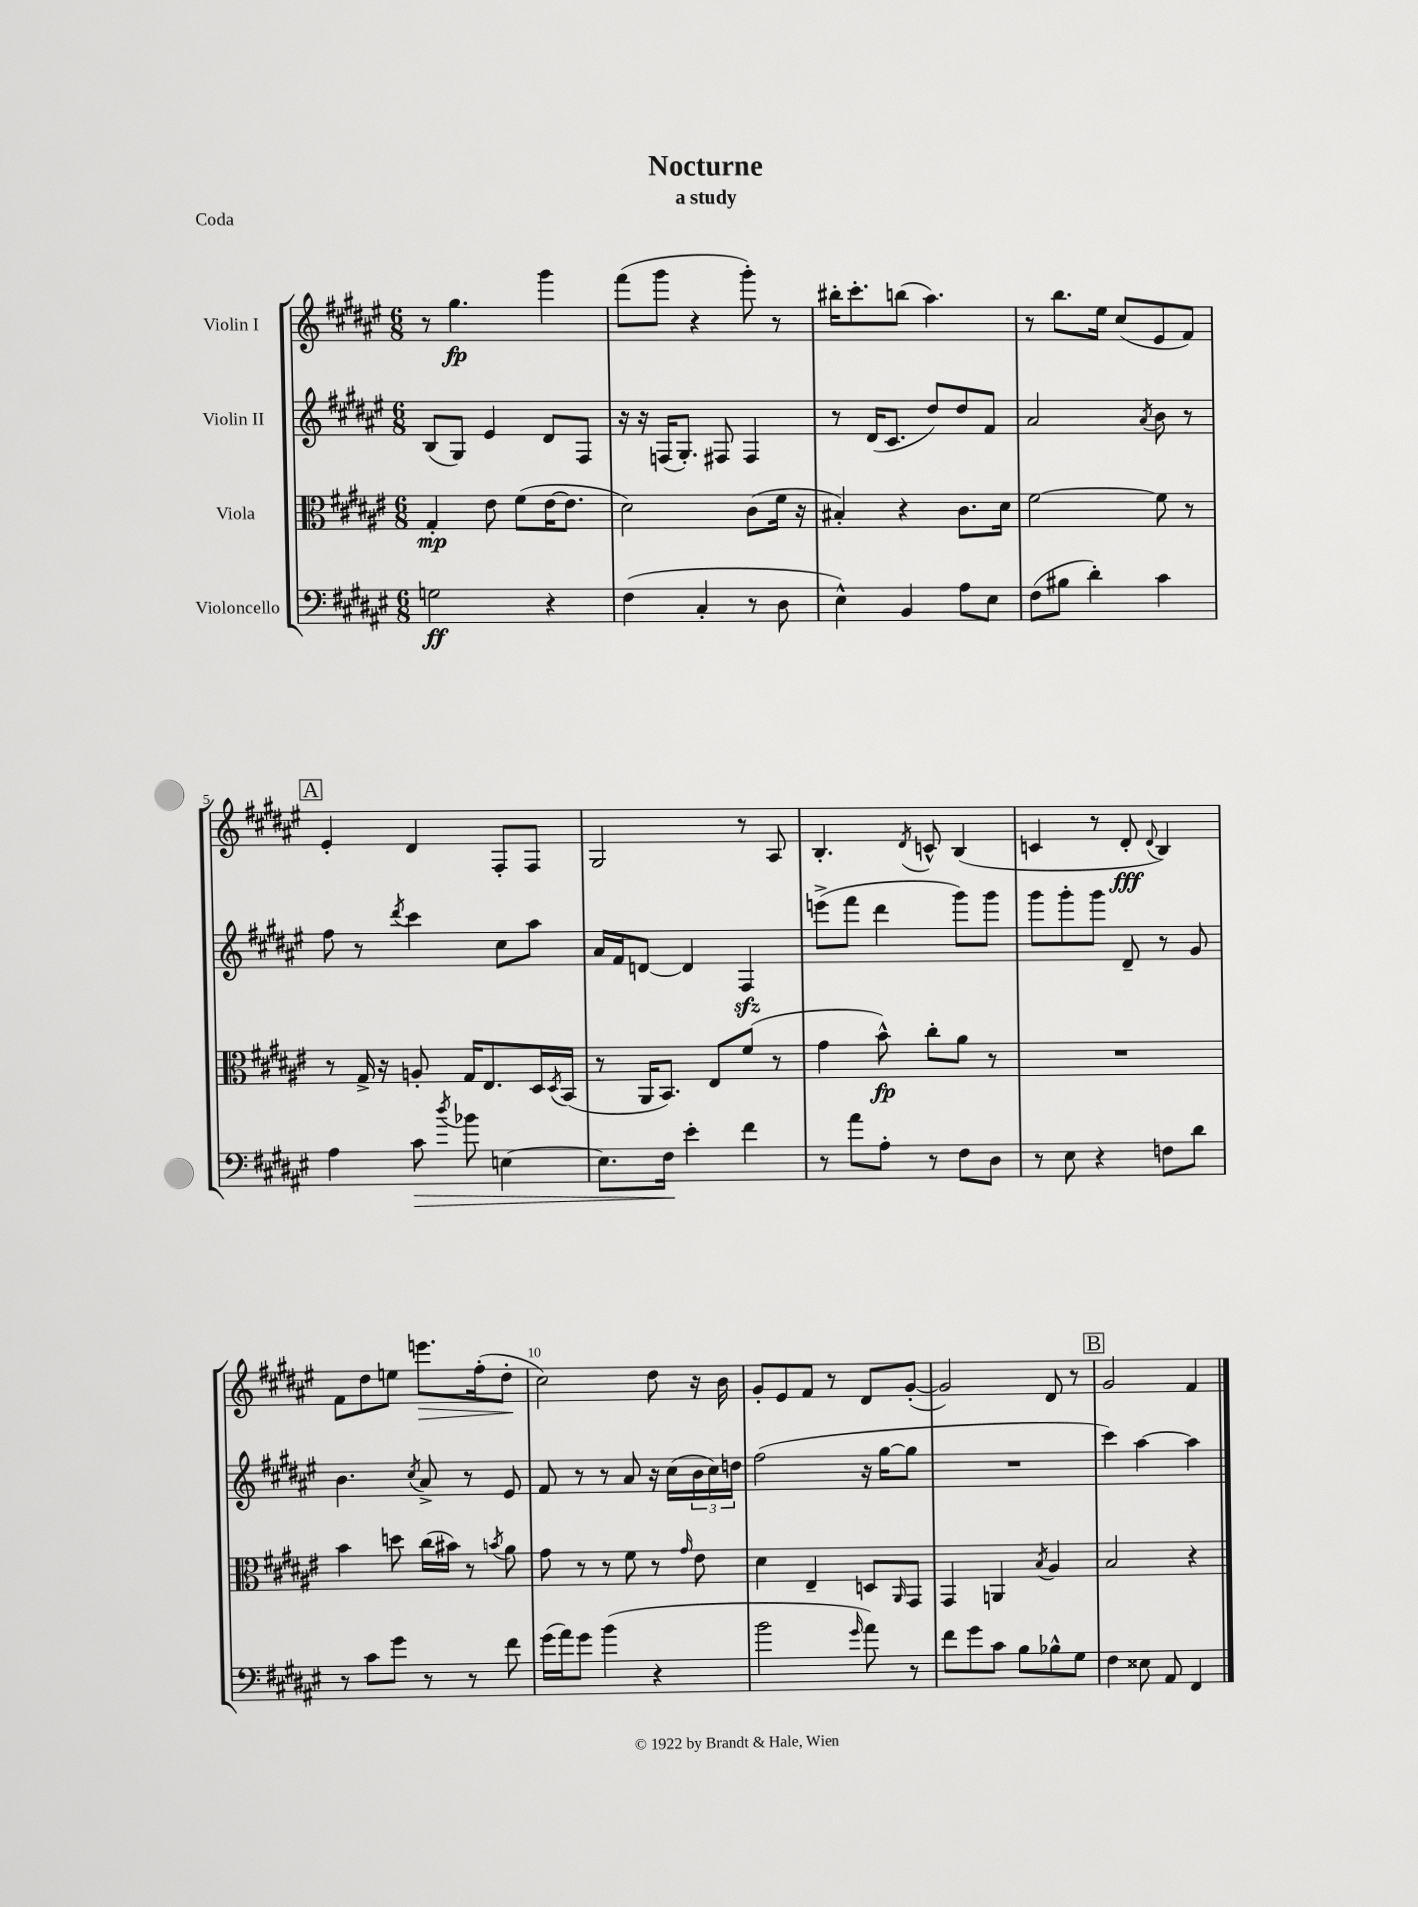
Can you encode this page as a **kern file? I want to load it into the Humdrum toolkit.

**kern	**dynam	**kern	**dynam	**kern	**kern	**dynam
*part4	*part4	*part3	*part3	*part2	*part1	*part1
*staff4	*staff4	*staff3	*staff3	*staff2	*staff1	*staff1
*I"Violoncello	*	*I"Viola	*	*I"Violin II	*I"Violin I	*
*clefF4	*	*clefC3	*	*clefG2	*clefG2	*
*k[f#c#g#d#a#e#]	*	*k[f#c#g#d#a#e#]	*	*k[f#c#g#d#a#e#]	*k[f#c#g#d#a#e#]	*
*M6/8	*	*M6/8	*	*M6/8	*M6/8	*
=1	=1	=1	=1	=1	=1	=1
2Gn\	ff	4G#'/	mp	(8B/L	8r	.
.	.	.	.	8G#/J)	4.gg#\	fp
.	.	8e#\	.	4e#/	.	.
.	.	(8f#\L	.	.	.	.
4r	.	[16e#\K	.	8d#/L	4ggg#\	.
.	.	8.e#\J]	.	.	.	.
.	.	.	.	8F#/J	.	.
=2	=2	=2	=2	=2	=2	=2
(4F#\	.	2d#\)	.	16r	(8fff#\L	.
.	.	.	.	16r	.	.
.	.	.	.	(16Fn/KL	8ggg#\J	.
.	.	.	.	8.G#'/J)	.	.
4C#'/	.	.	.	.	4r	.
.	.	.	.	8F#X/	.	.
8r	.	(8c#\L	.	4F#/	8ggg#'\)	.
8D#\	.	16f#\Jk	.	.	8r	.
.	.	16r	.	.	.	.
=3	=3	=3	=3	=3	=3	=3
4E#^^\)	.	4B#X'/)	.	8r	16bb#X'\KL	.
.	.	.	.	.	8.ccc#'\	.
.	.	.	.	(16d#/KL	.	.
.	.	.	.	8.c#/J	.	.
4BB/	.	4r	.	.	(8bbn\J	.
.	.	.	.	8dd#/L)	4.aa#\)	.
8A#\L	.	8.c#\L	.	8dd#/	.	.
8E#\J	.	.	.	8f#/J	.	.
.	.	16d#\Jk	.	.	.	.
=4	=4	=4	=4	=4	=4	=4
(8F#\L	.	[2f#\	.	2a#/	8r	.
8B#X\J	.	.	.	.	8.bb\L	.
4d#'\)	.	.	.	.	.	.
.	.	.	.	.	16ee#\Jk	.
.	.	.	.	.	(8cc#/L	.
.	.	.	.	8qa#/	.	.
4c#\	.	8f#\]	.	8b\	8e#/	.
.	.	8r	.	8r	8f#/J)	.
!!LO:LB:g=z
!!LO:REH:place=s1:t=A
=5	=5	=5	=5	=5	=5	=5
4A#\	.	8r	.	8ff#\	4e#'/	.
.	.	16G#^/	.	8r	.	.
.	.	16r	.	.	.	.
.	.	.	.	8qddd#/	.	.
!	!LO:HP:b	!	!	!	!	!
8c#\	>	8An'/	.	4ccc#\	4d#/	.
8qdd#/	.	.	.	.	.	.
8b-X\	.	16G#/KL	.	.	.	.
.	.	8.E#/	.	.	.	.
[4En\	.	.	.	8cc#\L	8F#'/L	.
.	.	16D#/L	.	8aa#\J	8F#/J	.
.	.	8qD#/	.	.	.	.
.	.	(16BB/JJ	.	.	.	.
=6	=6	=6	=6	=6	=6	=6
8.E\L]	.	8r	.	16a#/LL	2G#/	.
.	.	.	.	16f#/J	.	.
.	.	16AA#/KL	.	[8dn/J	.	.
16F#\Jk	.	8.BB/J)	.	.	.	.
4e#'\	]	.	.	4d/]	.	.
.	.	8E#/L	.	.	.	.
4f#\	.	(8f#/J	.	4F#zz/	8r	.
.	.	8r	.	.	8A#/	.
=7	=7	=7	=7	=7	=7	=7
8r	.	4g#\	.	(8eeen^\L	4.B'/	.
8a#\L	.	.	.	8fff#\J	.	.
8A#'\J	.	8b^^\)	fp	4ddd#\	.	.
.	.	.	.	.	8qd#/	.
8r	.	8cc#'\L	.	.	8cn^^/	.
8F#\L	.	8a#\J	.	8ggg#\L)	(4B/	.
8D#\J	.	8r	.	8ggg#\J	.	.
=8	=8	=8	=8	=8	=8	=8
8r	.	2.r	.	8ggg#\L	4cn/	.
8E#\	.	.	.	8ggg#'\	.	.
4r	.	.	.	8ggg#\J	8r	.
.	.	.	.	8d#~/	8d#'/	fff
.	.	.	.	.	8qqd#/	.
8Fn\L	.	.	.	8r	4B/)	.
8d#\J	.	.	.	8g#/	.	.
!!LO:LB:g=z
=9	=9	=9	=9	=9	=9	=9
8r	.	4b\	.	4.b\	8f#\L	.
8c#\L	.	.	.	.	8dd#\	.
8g#\J	.	8ddn\	.	.	8een\J	.
.	.	.	.	8qcc#/	.	.
!	!	!	!	!	!	!LO:HP:b
8r	.	(16cc#\LL	.	8a#^/	8.eeen\L	>
.	.	16b#X\JJ)	.	.	.	.
8r	.	8r	.	8r	.	.
.	.	.	.	.	(16ff#'\k	.
.	.	8qbn/	.	.	.	.
8f#\	.	8a#\	.	8e#/	8dd#'\J	.
.	.	.	.	.	.	]
=10	=10	=10	=10	=10	=10	=10
(16g#\LL	.	8g#\	.	8f#/	2cc#\)	.
16a#\J)	.	.	.	.	.	.
8g#\J	.	8r	.	8r	.	.
(4b\	.	8r	.	8r	.	.
.	.	8f#\	.	8a#/	.	.
4r	.	8r	.	16r	8dd#\	.
.	.	.	.	(16cc#\LL	.	.
.	.	16qqg#/	.	.	.	.
.	.	8e#\	.	24b\	16r	.
.	.	.	.	24cc#\)	.	.
.	.	.	.	.	16b\	.
.	.	.	.	24ddn\JJ	.	.
=11	=11	=11	=11	=11	=11	=11
2b\	.	4d#\	.	(2ff#\	8g#'/L	.
.	.	.	.	.	8e#/	.
.	.	4E#~/	.	.	8f#/J	.
.	.	.	.	.	8r	.
16qqg#/	.	.	.	.	.	.
8a#\)	.	8Dn/L	.	16r	8d#/L	.
.	.	.	.	[16gg#\KL	.	.
.	.	16qqAA#/	.	.	.	.
8r	.	8GG#/J	.	8gg#\J]	([8g#'/J	.
=12	=12	=12	=12	=12	=12	=12
8f#\L	.	4GG#/	.	2.r	2g#/])	.
8g#\	.	.	.	.	.	.
8c#\J	.	4AAn/	.	.	.	.
8B\L	.	.	.	.	.	.
.	.	8qB/	.	.	.	.
8B-X^^\	.	4A#/	.	.	8d#/	.
8G#\J	.	.	.	.	8r	.
!!LO:REH:place=s1:t=B
=13	=13	=13	=13	=13	=13	=13
4F#\	.	2B/	.	4ccc#\)	2g#/	.
8E##X\	.	.	.	[4aa#\	.	.
8AA#/	.	.	.	.	.	.
4FF#/	.	4r	.	4aa#\]	4f#/	.
==	==	==	==	==	==	==
*-	*-	*-	*-	*-	*-	*-
